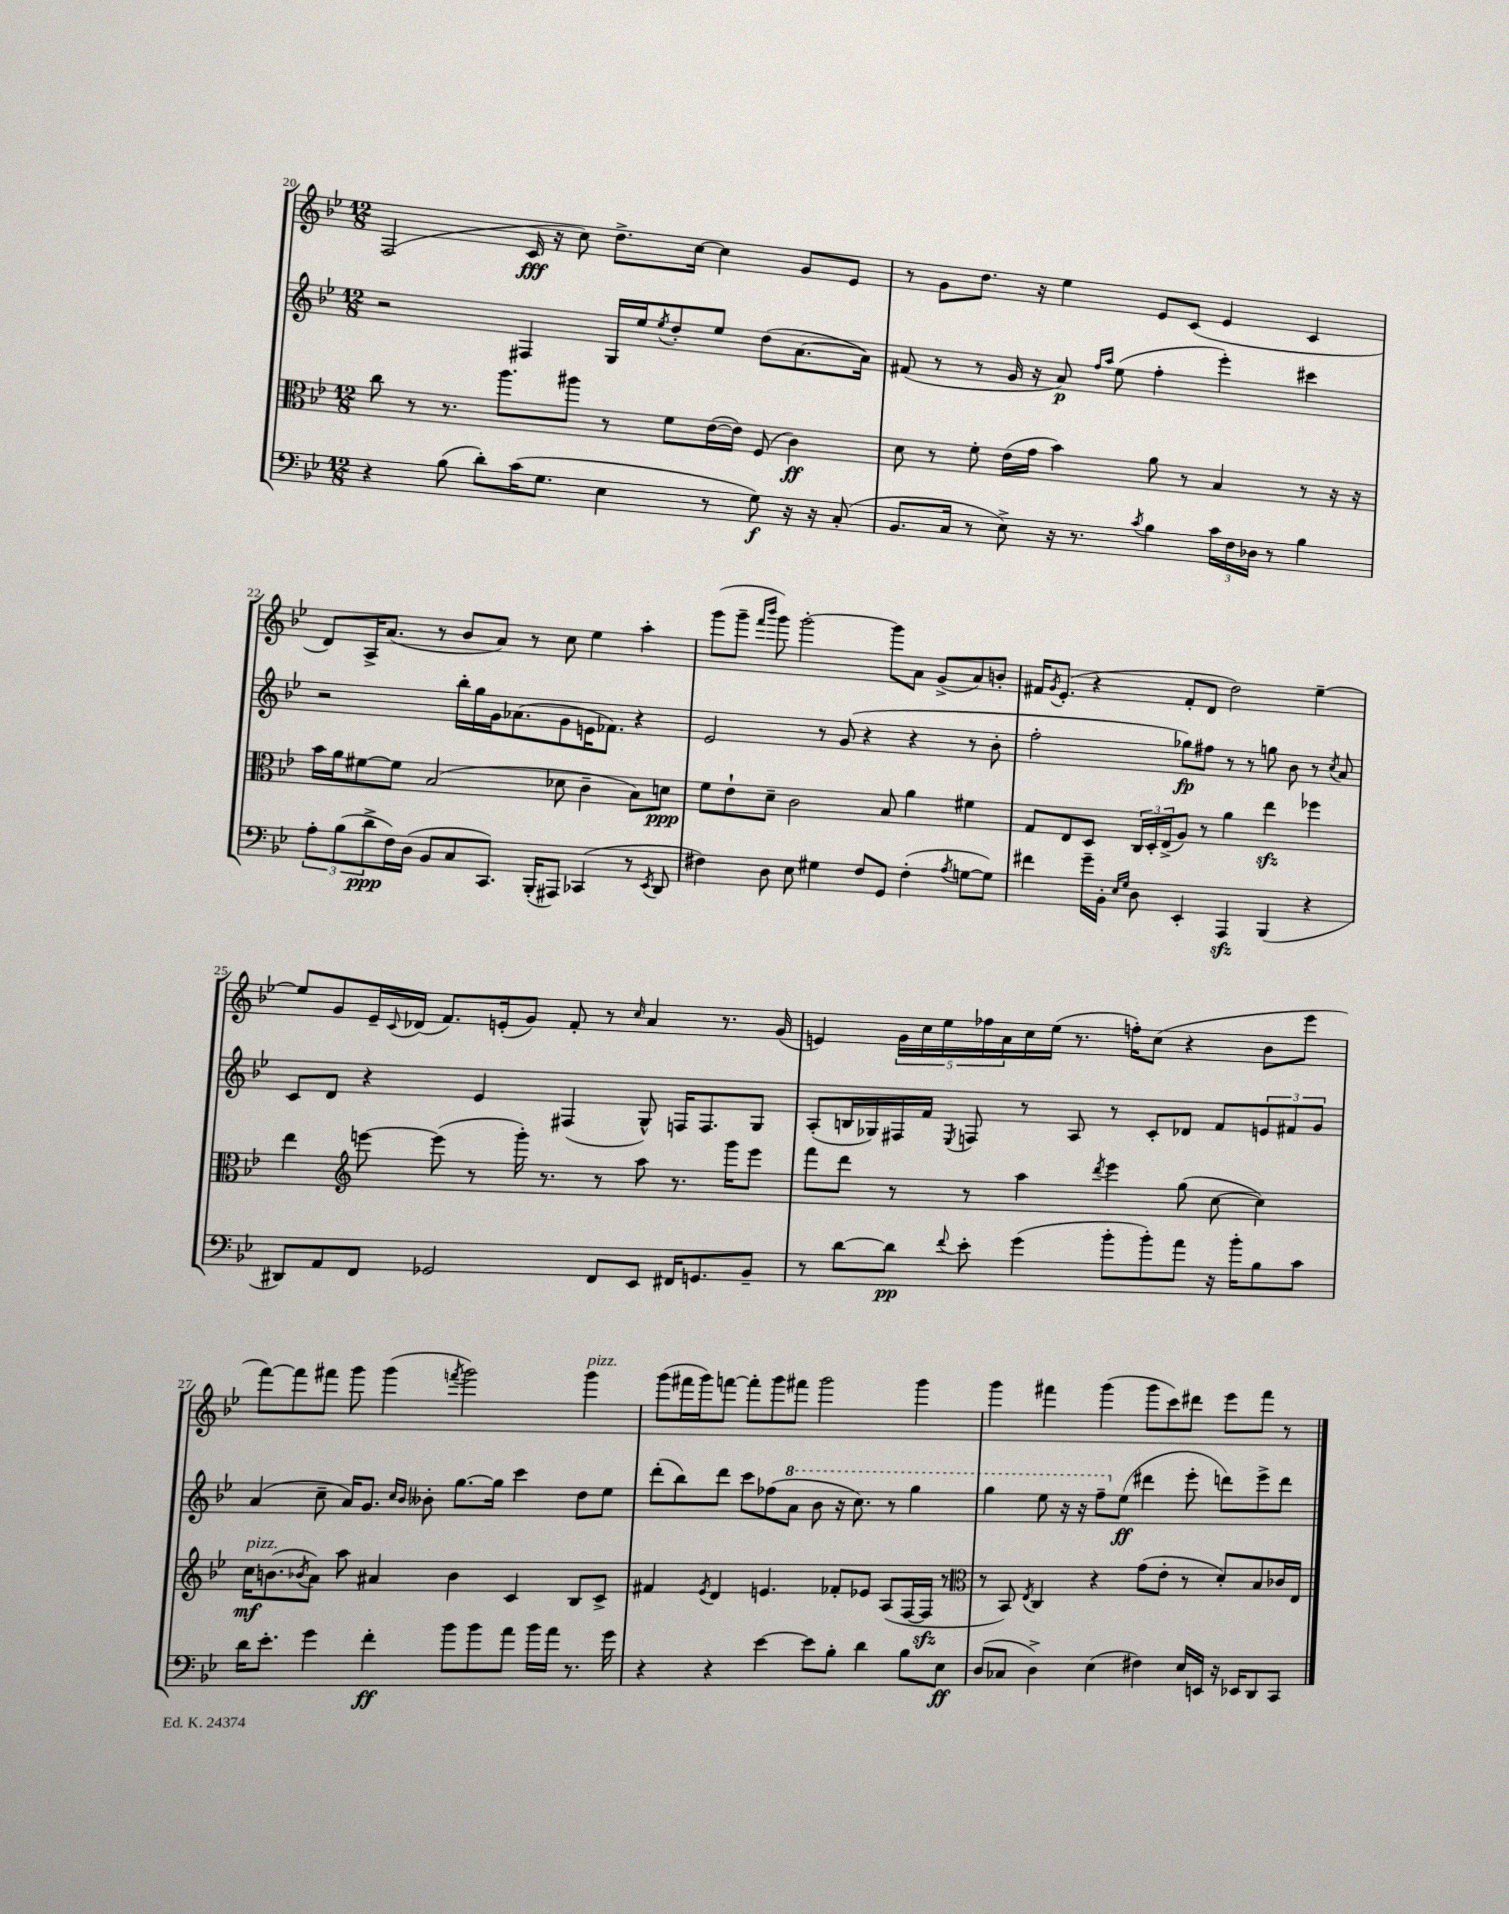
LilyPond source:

<<
\new StaffGroup <<
\new Staff = "s0" {
    \clef treble \key bes \major \numericTimeSignature \time 12/8
    f2( c'16\fff r16 c''8) d''8.-> c''16~ c''4 g'8 ees'8 |
    r8 g'8 d''8. r16 ees''4 ees'8 c'8( ees'4 c'4 |
    d'8) a16-> a'8.( r8 bes'8 a'8) r8 c''8 ees''4 a''4-. |
    g'''8( g'''8-- \grace { f'''16 bes'''16 } g'''8) g'''2~-. g'''8 a'8 g'8->( a'8) b'8-. |
    fis'16 \acciaccatura { g'8 } ees'8.-.( r4 fis'8-. d'8 d''2) ees''4~-- |
    ees''8 g'8 ees'16-- \appoggiatura { c'8 } des'16( f'8.) e'16-.( g'8) f'8-. r8 \grace { c''16 } a'4 r8. g'16( |
    e'4) \tuplet 5/4 { g'16 c''16 ees''16 fes''16 a'16 } c''16 ees''16( r8. f''16-.) c''8( r4 bes'8 ees'''8 |
    f'''8~) f'''8 fis'''8 g'''8 g'''4( \acciaccatura { f'''8 } g'''2) g'''4^\markup { \italic "pizz." } |
    g'''8( fis'''16 g'''16) f'''8~ f'''8-. g'''8 fis'''8 g'''2 g'''4 |
    g'''4 fis'''4 g'''4( g'''8 c'''8) dis'''8 ees'''8 fis'''8 r8 \bar "|." |
}
\new Staff = "s1" {
    \clef treble \key bes \major \numericTimeSignature \time 12/8
    r2 fis4 g16 ees''16 \acciaccatura { ees''8 } d''8-. ees''8 d''8( a'8.~ a'16) |
    fis'8( r8 r8 g'16 r16 a'8\p) \grace { f''16 a''16 } ees''8( f''4-. ees'''4-.) cis'''4 |
    r2 bes''16-. g''16 g'16 aes'8.( g'8 e'16 fes'8.) r4 |
    ees'2 r8 g'8( r4 r4 r8 bes'8-. |
    f''2-. ges''8\fp) fis''8 r8 r8 g''8 bes'8 r8 \acciaccatura { c''8 } a'8 |
    c'8 d'8 r4 ees'4 fis4( g8-^) f16 f8. g8 |
    a8-.( b16 ges16) fis16 f'16 \acciaccatura { ees8 } f8 r8 a8 r8 c'8-. des'8 f'8 \tuplet 3/2 { e'8 fis'8 g'8 } |
    a'4( c''8-- a'16) g'8. \grace { c''16 bes'16 } beses'8-. g''8.~ g''16 c'''4 d''8 ees''8 |
    d'''8-.( bes''8) d'''8 c'''8 fes''8( \ottava #1 a''8 bes''8 r16 c'''8.) r8 g'''4 |
    g'''4 ees'''8 r16 r16 f'''8-- \ottava #0 ees''8\ff( dis'''4 ees'''8-. d'''8) ees'''8-> d'''8 \bar "|." |
}
\new Staff = "s2" {
    \clef alto \key bes \major \numericTimeSignature \time 12/8
    c''8 r8 r8. a''8. ais''8 r8 f'8 ees'16~( ees'16) f8( c'4\ff) |
    d'8 r8 f'8-. ees'16( g'16 bes'4) a'8 r8 bes4 r8 r16 r16 |
    bes'16 a'16 fis'8~ fis'8 bes2( des'8 c'4-- bes8) d'8\ppp |
    f'8 ees'8-! d'8-- c'2 bes8 a'4 fis'4 |
    g8 ees8 d8 \tuplet 3/2 { c16 d16-. ees16->( } a8) r8 a'4 ees''4\sfz fes''4 |
    ees''4 \clef treble e'''8~ e'''8( r8 g'''16-.) r8. r8 a''8 r8. g'''16 e'''8 |
    f'''8 d'''8 r8 r8 a''4 \acciaccatura { d'''8 } ees'''4 g''8( c''8~ c''4) |
    c''16\mf^\markup { \italic "pizz." } b'8.( \acciaccatura { bes'8 } a'8) a''8 ais'4 bes'4 c'4 bes8 c'8-> |
    fis'4 \acciaccatura { ees'8 } d'4 e'4. fes'8-. ees'8 a8( f16~ f16\sfz r8 |
    \clef alto r8 bes,8) \acciaccatura { ees8 } c4 r4 g'8( ees'8-. r8 d'8-.) bes8 ces'16 ees16 \bar "|." |
}
\new Staff = "s3" {
    \clef bass \key bes \major \numericTimeSignature \time 12/8
    r4 bes8( d'8-.) c'16( g8. ees4 r8 g8\f) r16 r16 c8-.( |
    bes,8. c16 r8 ees8->) r16 r8. \acciaccatura { c'8 } bes4 \tuplet 3/2 { c'16 f16 des16 } r8 bes4 |
    \tuplet 3/2 { a8-. bes8( d'8->\ppp } f16) d16( bes,8 c8 c,8.) bes,,16-.( ais,,8) ces,4( r8 \acciaccatura { ees,8 } d,8 |
    fis4) d8 ees8 gis4 fis8 g,8 fis4-.( \acciaccatura { a8 } g8~ g8) |
    fis'4 g'16-- bes,16-. \grace { ees16 g16 } d8 ees,4-. a,,4\sfz bes,,4( r4 |
    dis,8) a,8 f,8 ges,2 f,8 ees,8 fis,16 g,8. bes,8-- |
    r8 d'8~ d'8\pp \appoggiatura { f'8 } ees'8-. g'4( bes'8-. bes'8-.) a'8 r16 bes'16-. bes8 c'8 |
    d'16 ees'8.-. g'4 f'4-.\ff bes'8 bes'8 a'8 bes'16 a'16 r8. g'16 |
    r4 r4 ees'4~ ees'8 bes8-. d'4 bes8 ees8\ff |
    d8( ces8 d4->) ees4( fis4) ees16 e,16 r16 ees,16 d,8 c,8 \bar "|." |
}
>>
>>
\layout { \context { \Score currentBarNumber = #20 } }
